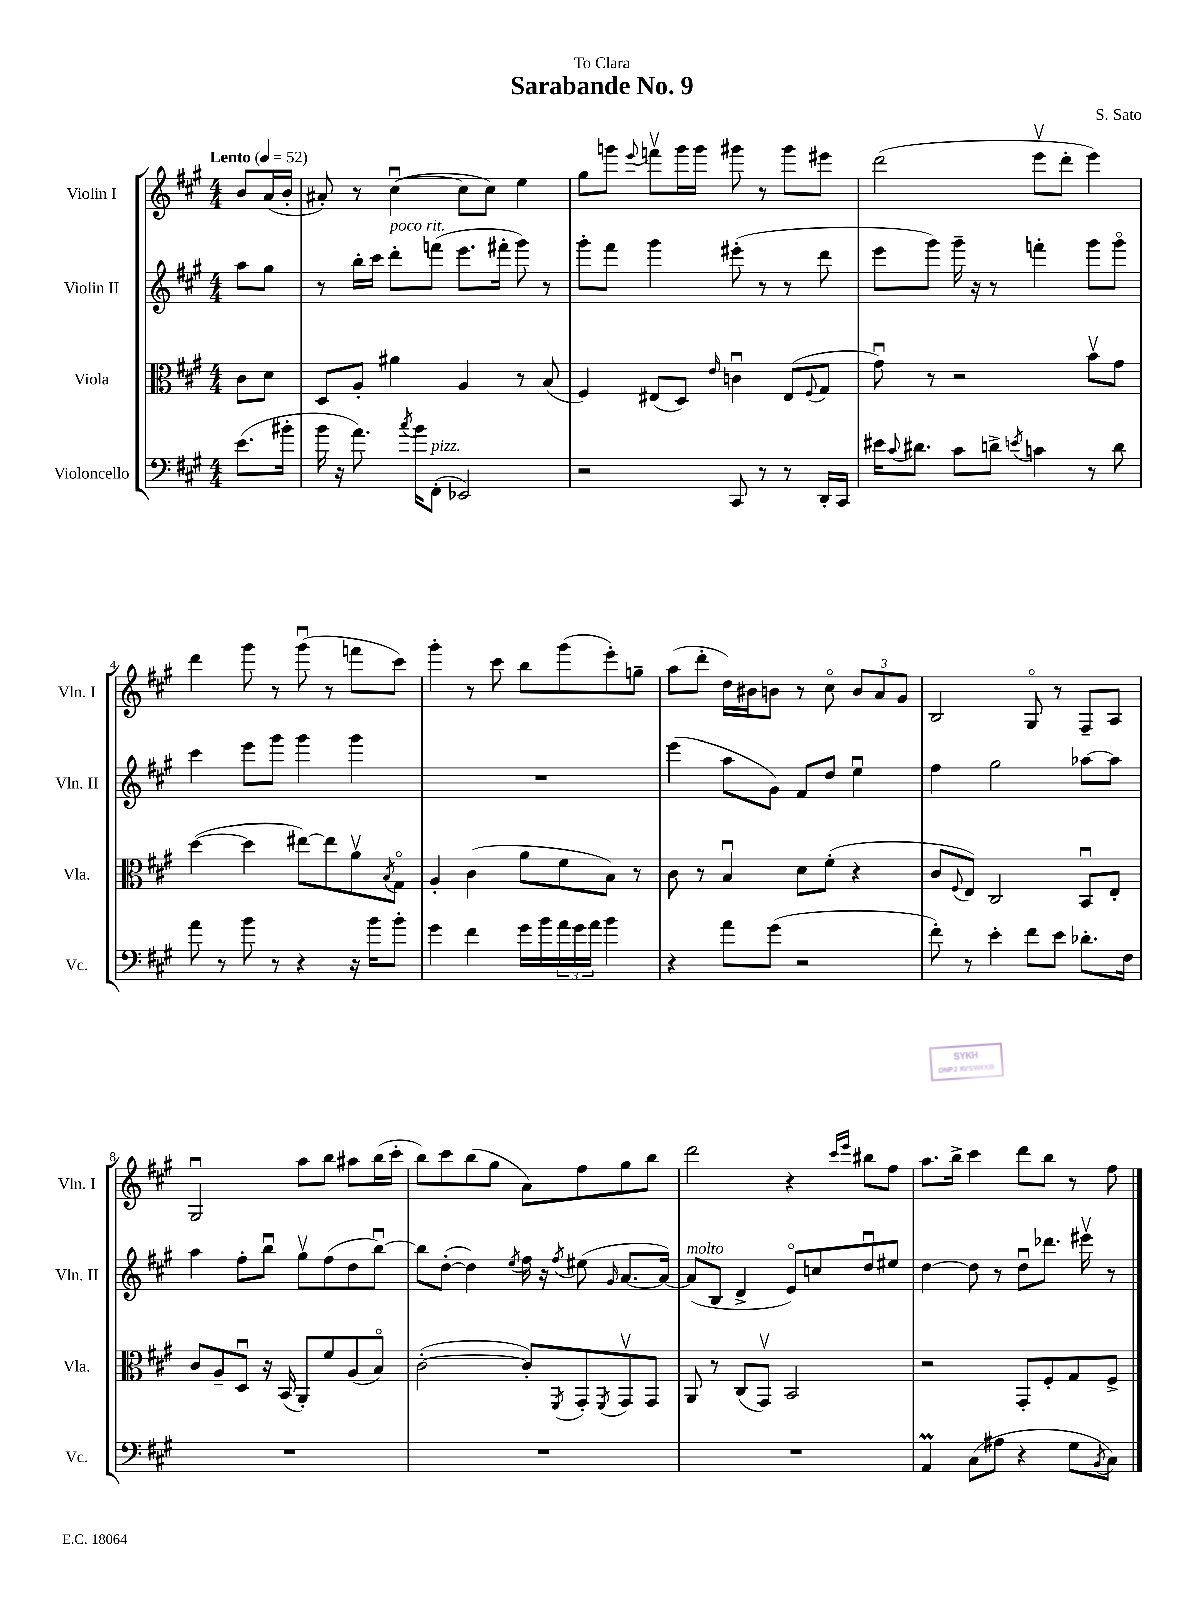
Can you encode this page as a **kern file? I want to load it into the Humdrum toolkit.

**kern	**kern	**kern	**kern
*staff4	*staff3	*staff2	*staff1
*clefF4	*clefC3	*clefG2	*clefG2
*k[f#c#g#]	*k[f#c#g#]	*k[f#c#g#]	*k[f#c#g#]
*M4/4	*M4/4	*M4/4	*M4/4
*MM52	*MM52	*MM52	*MM52
(8.e	8c#	8aa	8b
.	8d	8gg#	(16a
16b#'	.	.	16b'
=	=	=	=
16b	8D	8r	8a#')
16r	.	.	.
8.a)	8A'	16bb'	8r
.	.	16ccc#	.
.	4a#	8ddd'	([4cc#u
8qcc#	.	.	.
16b	.	.	.
(8FF#'	.	(8fff	.
2EE-)	4A	8.eee	8cc#]
.	.	.	8cc#)
.	.	16fff#'	.
.	8r	8ggg#)	4ee
.	(8B	8r	.
=	=	=	=
2r	4F#)	8ggg#'	8gg#
.	.	8fff#	8ggg
.	.	.	8qqeee
.	(8E#	4ggg#	8fffv
.	8D)	.	16ggg
.	.	.	16ggg
.	16qqe	.	.
8CC#	4cu	(8eee#'	8ggg#
8r	.	8r	8r
8r	(8E#	8r	8ggg#
.	8qqF#	.	.
16DD'	8G#	8ddd	8eee#
16CC#	.	.	.
=	=	=	=
16e#	8g#u)	8eee	(2ddd
8qqc#	.	.	.
8.d#	.	.	.
.	8r	8ggg#)	.
8c#	2r	16ggg#~	.
.	.	16r	.
8d^	.	8r	.
8qe	.	.	.
4c	.	4fff'	8eeev
.	.	.	8ddd'
8r	8bv	8ggg#	4eee)
8d	8g#	8ggg#o	.
=	=	=	=
8a	([4dd	4ccc#	4ddd
8r	.	.	.
8b	4dd]	8eee	8ggg#
8r	.	8ggg#	8r
4r	[8ee#)	4ggg#	(8ggg#u
.	8ee#]	.	8r
16r	8av	4ggg#	8fff
16b	.	.	.
.	8qB	.	.
8b'	8G#o	.	8ccc#)
=	=	=	=
4g#	4A'	1r	4ggg#'
4f#	(4c#	.	8r
.	.	.	8ccc#
16g#	8a	.	8bb
16b	.	.	.
24a	8f#	.	(8ggg#
24g#	.	.	.
24a	.	.	.
4b	8B)	.	8eee')
.	8r	.	8gg~
=	=	=	=
4r	8c#	(4eee	(8aa
.	8r	.	8ddd'
8a	4Bu	8aa	16dd)
.	.	.	16b#
(8g#	.	8g#)	8b
2r	8d	8f#	8r
.	(8f#'	8dd	8cc#o
.	4r	4eeu	12b
.	.	.	12a
.	.	.	12g#
=	=	=	=
8f#')	8c#	4ff#	2B
.	8qqF#	.	.
8r	8E)	.	.
4e'	2C#	2gg#	.
8f#	.	.	8G#o
8e	.	.	8r
8.d-'	8BBu	[8aa-	8F#~
.	8E'	8aa-]	8A
16F#	.	.	.
=	=	=	=
1r	8c#	4aa	2G#u
.	8A~	.	.
.	8Du	8ff#'	.
.	16r	8bbu	.
.	(16BB	.	.
.	8AA')	8gg#v	8aa
.	8f#	(8ff#	8bb
.	(8A	8dd	8aa#
.	8Bo)	[8bbu)	(16bb
.	.	.	16ccc#'
=	=	=	=
1r	([2c#'	8bb]	8bb)
.	.	([8dd'	8ccc#
.	.	4dd])	(8bb
.	.	.	8gg#
.	.	8qee	.
.	8c#'])	16ff#	8a)
.	.	16r	.
.	8qFF#	8qff#	.
.	8GG#'	(8ee#	8ff#
.	8qFF#	16qqg#	.
.	8GG#v	[8.a	8gg#
.	8GG#	.	8bb
.	.	16a_)	.
=	=	=	=
1r	8AA	(8a]	2ddd
.	8r	8B	.
.	(8C#	4d^	.
.	8GG#v)	.	.
.	2BB	8eo)	4r
.	.	8cc	.
.	.	.	16qqccc#
.	.	.	16qqeee
.	.	8ddu	8bb#
.	.	8ee#	8ff#
=	=	=	=
4AA	2r	[4dd	8.aa
.	.	.	16bb^
(8C#	.	8dd]	4ccc#
8A#	.	8r	.
4r	8GG#'	8ddu	8ddd
.	8F#'	8.ddd-	8bb
8G#	8G#	.	8r
.	.	16eee#v	.
8qBB	.	.	.
8C#)	8F#^	8r	8ff#
==	==	==	==
*-	*-	*-	*-
